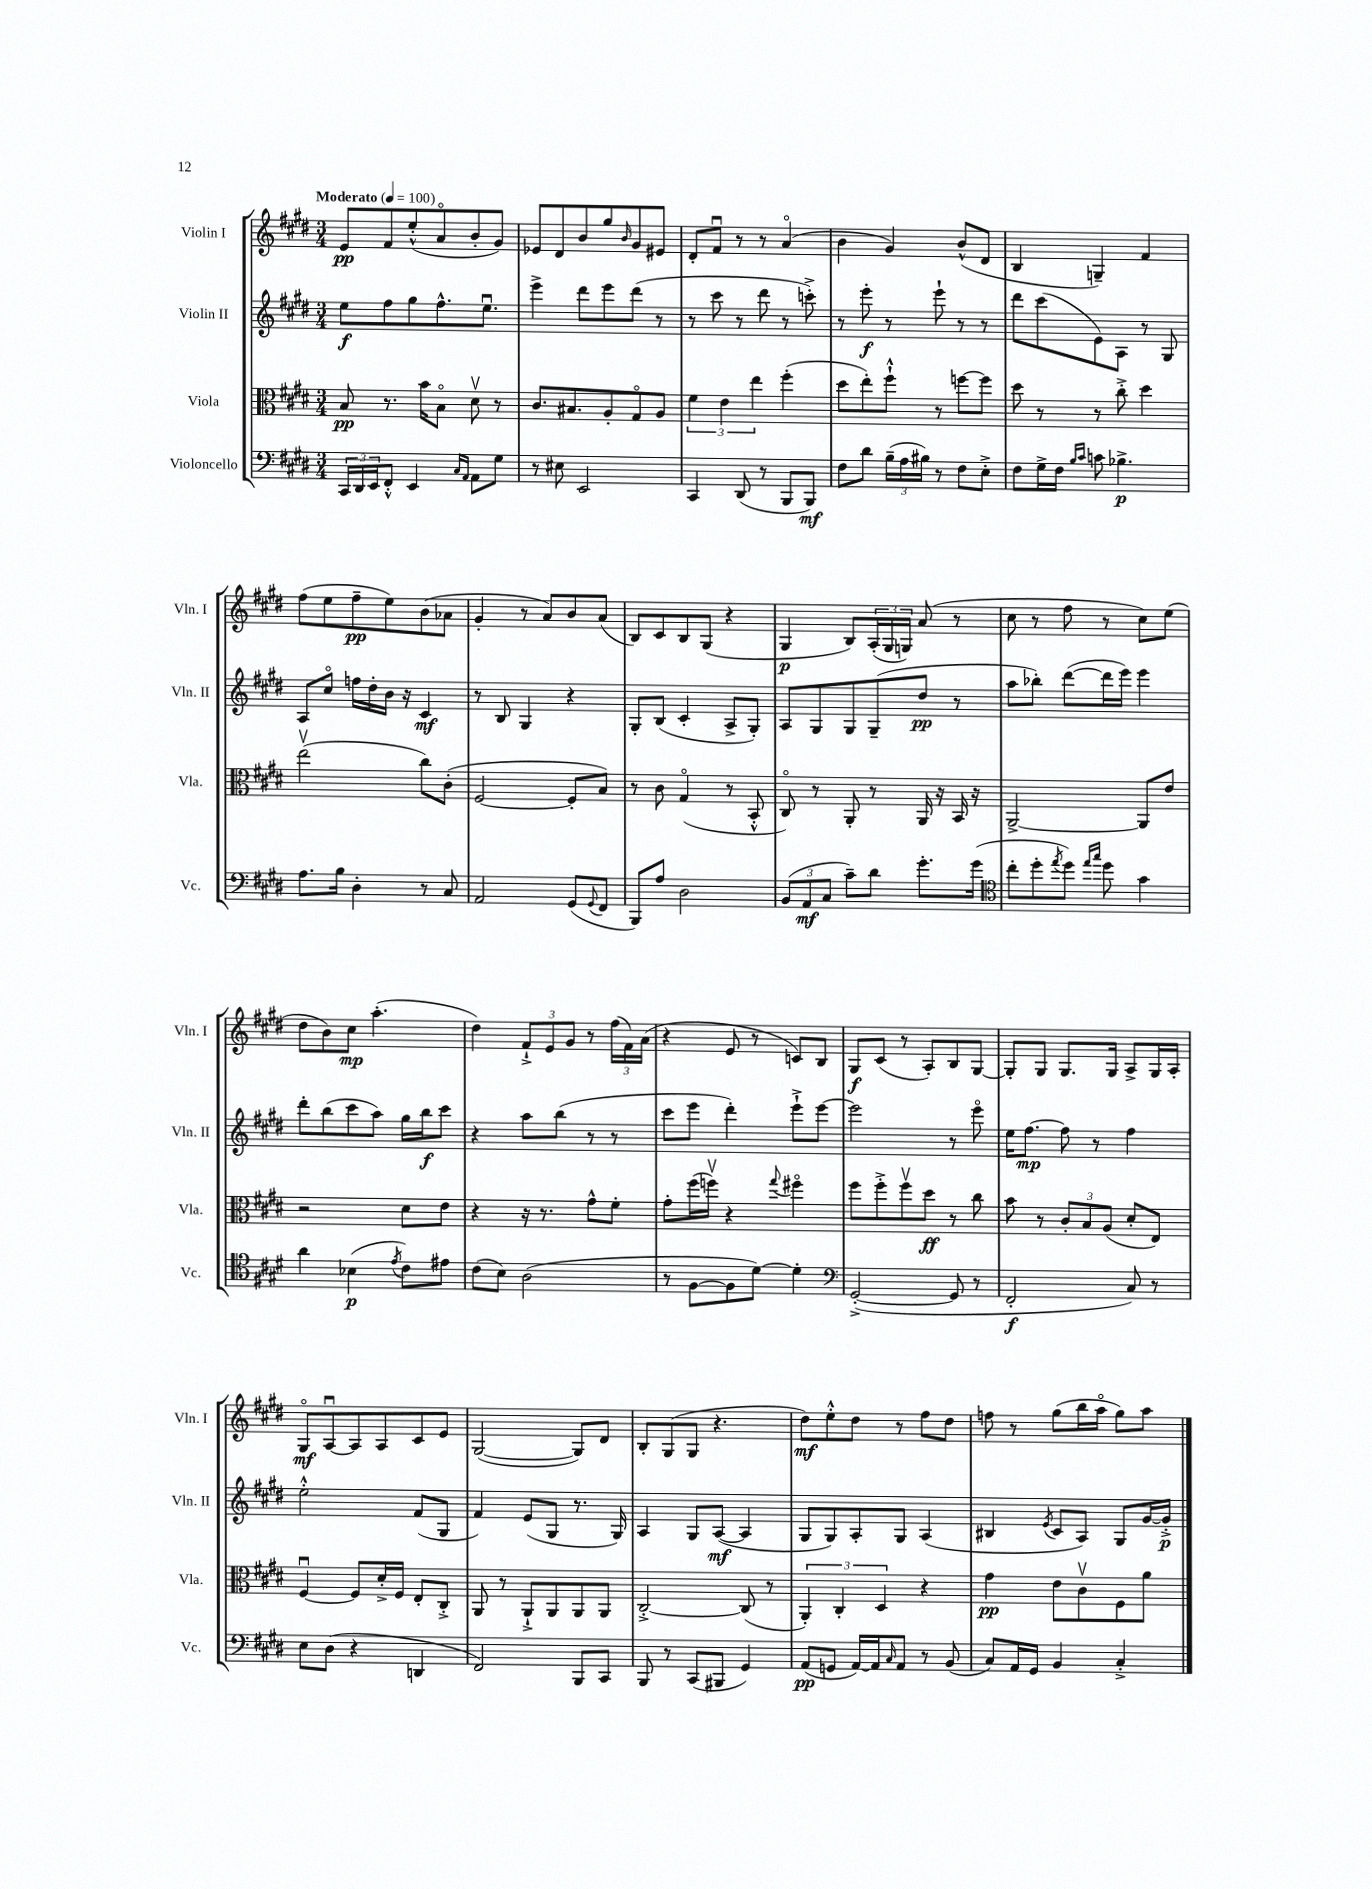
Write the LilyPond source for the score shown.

<<
\new StaffGroup <<
\new Staff = "s0" \with { instrumentName = "Violin I" shortInstrumentName = "Vln. I" } {
    \clef treble \key e \major \numericTimeSignature \time 3/4 \tempo "Moderato" 4 = 100
    e'8\pp fis'8 e''8-.-^( a'8\flageolet b'8-. gis'8) |
    ees'8 dis'8 b'8 gis''8 \grace { b'16 } gis'8 eis'8 |
    dis'8-. fis'8\downbow r8 r8 a'4\flageolet( |
    b'4 gis'4) b'8-^( dis'8 |
    b4 g4--) fis'4 |
    fis''8( e''8 fis''8--\pp e''8) b'8( aes'8 |
    gis'4-. r8 a'8) b'8 a'8( |
    b8) cis'8 b8 gis8( r4 |
    gis4\p b8) \tuplet 3/2 { a16-.( gis16 g16) } a'8( r8 |
    cis''8 r8 fis''8 r8 cis''8) e''8( |
    dis''8 b'8) cis''8\mp a''4.-.( |
    dis''4) \tuplet 3/2 { fis'8-!-> e'8 gis'8 } r8 \tuplet 3/2 { fis''16( fis'16) a'16( } |
    r4 e'8 r8 c'8) b8 |
    gis8\f cis'8( r8 a8-.) b8 gis8~ |
    gis8-. gis8 gis8. gis16 a8-> gis16 a16-. |
    gis8\flageolet\mf a8~\downbow a8 a8 cis'8 e'8 |
    gis2~( gis8) dis'8 |
    b8-. gis8( gis8 r4. |
    dis''8\mf) e''8-.-^ dis''8 r8 fis''8 dis''8 |
    f''8 r8 gis''8( b''16 a''16\flageolet gis''8) a''8 \bar "|." |
}
\new Staff = "s1" \with { instrumentName = "Violin II" shortInstrumentName = "Vln. II" } {
    \clef treble \key e \major \numericTimeSignature \time 3/4
    e''8\f fis''8 gis''8 fis''8.-^ e''8.\downbow |
    e'''4-> dis'''8 e'''8 dis'''8( r8 |
    r8 cis'''8 r8 dis'''8 r8 c'''8-.->) |
    r8 e'''8-.\f r8 e'''8-! r8 r8 |
    dis'''8 cis'''8( e'8) a8 r8 gis8 |
    a8 cis''8\flageolet f''16 dis''16-. b'16 r16 cis'4\mf |
    r8 b8 gis4 r4 |
    gis8-. b8( cis'4-. a8-> gis8-.) |
    a8 gis8 gis8 gis8--( dis''8\pp r8 |
    a''8 bes''8-.) dis'''8~( dis'''16 e'''16) e'''4 |
    dis'''8-. b''8( cis'''8 a''8) gis''16 b''16\f cis'''8 |
    r4 a''8 b''8( r8 r8 |
    cis'''8 e'''8 dis'''4-.) e'''8-!-> e'''8~ |
    e'''2 r8 e'''8\flageolet |
    e''16 fis''8.~\mp fis''8 r8 fis''4 |
    e''2-.-^ fis'8( gis8 |
    fis'4) e'8( gis8 r8. gis16) |
    a4 gis8 a8~\mf( a4 |
    gis8 gis8) a8-. gis8 a4( |
    bis4 \acciaccatura { e'8 } cis'8 a8) gis8 gis'16~ gis'16-.->\p \bar "|." |
}
\new Staff = "s2" \with { instrumentName = "Viola" shortInstrumentName = "Vla." } {
    \clef alto \key e \major \numericTimeSignature \time 3/4
    b8\pp r8. b'16 b8\flageolet dis'8\upbow r8 |
    cis'8. bis8. a8-. gis8\flageolet a8 |
    \tuplet 3/2 { fis'4 e'4 e''4 } fis''4-.( |
    dis''8 e''8-.) fis''8-!-^ r8 f''8~ f''8 |
    dis''8 r8 r8 cis''8-.-> dis''4 |
    e''2\upbow( cis''8) cis'8-.( |
    fis2~ fis8-. b8) |
    r8 cis'8 gis4\flageolet( r8 b,8-.-^ |
    cis8\flageolet) r8 a,8-. r8 a,16 r16 b,16 r16 |
    a,2~-> a,8 e'8 |
    r2 dis'8 e'8 |
    r4 r16 r8. gis'8-^ fis'8-. |
    gis'8-. fis''16( f''16\upbow) r4 \appoggiatura { gis''8 } fis''4\flageolet |
    fis''8 fis''8-.-> fis''8\upbow dis''8\ff r8 cis''8 |
    b'8 r8 \tuplet 3/2 { cis'8-. b8 a8( } dis'8-. e8) |
    fis4~\downbow fis8 dis'16-.-> fis16 e8-. cis8-.-> |
    a,8 r8 a,8-!-> a,8 a,8 a,8 |
    cis2~-.-> cis8( r8 |
    \tuplet 3/2 { a,4-.) cis4-. dis4 } r4 |
    gis'4\pp e'8 cis'8\upbow fis8 a'8 \bar "|." |
}
\new Staff = "s3" \with { instrumentName = "Violoncello" shortInstrumentName = "Vc." } {
    \clef bass \key e \major \numericTimeSignature \time 3/4
    \tuplet 3/2 { cis,16 dis,16 e,16 } fis,8-.-^ e,4 \grace { cis16 a,16 } a,8 gis8 |
    r8 eis8 e,2 |
    cis,4 dis,8( r8 b,,8 b,,8\mf) |
    fis8 dis'8 \tuplet 3/2 { b16--( a16 bis16) } r8 fis8 e8-.-> |
    fis8 gis16-> fis16 \grace { b16 cis'16 } c'8 bes4.->\p |
    a8. b16 dis4-. r8 cis8 |
    a,2 gis,8( \appoggiatura { gis,8 } fis,8 |
    b,,8) a8 dis2 |
    \tuplet 3/2 { b,8( a,8\mf cis8 } cis'8--) dis'8 gis'8.-. gis'16( |
    \clef tenor cis''8-. dis''8-. \acciaccatura { e''8 } dis''8) \grace { e''16 gis''16 } dis''8 gis'4 |
    a'4 bes4\p( \acciaccatura { e'8 } cis'8) eis'8 |
    cis'8( b8) a2( |
    r8 fis8~ fis8 dis'8~) dis'4-. |
    \clef bass gis,2~-.->( gis,8 r8 |
    fis,2-.\f cis8) r8 |
    e8 dis8( r4 d,4 |
    fis,2) b,,8 cis,8 |
    b,,8 r8 cis,8( bis,,8 gis,4) |
    a,8\pp( g,8 a,16~) a,16 \grace { cis16 } a,8 r8 b,8( |
    cis8) a,16 gis,16 b,4 cis4-.-> \bar "|." |
}
>>
>>
\layout { \context { \Score \remove "Bar_number_engraver" } }
